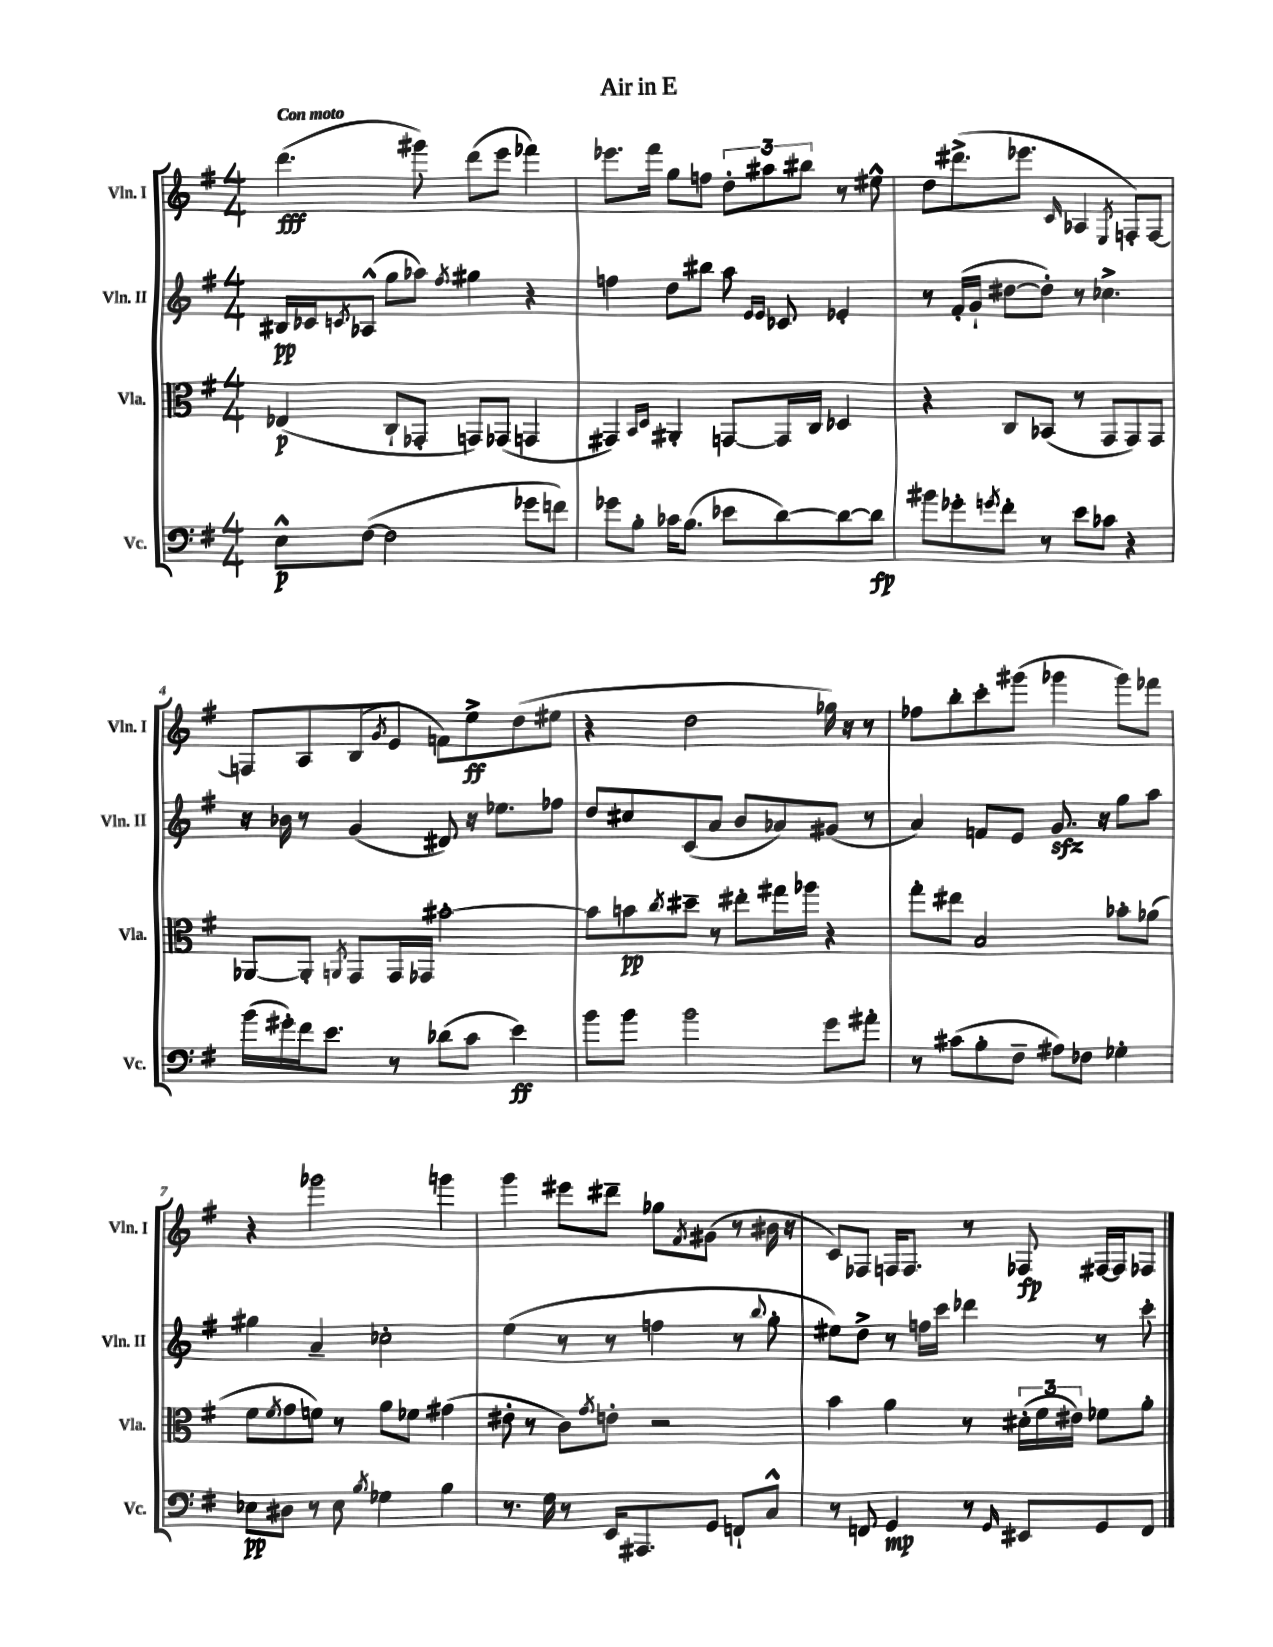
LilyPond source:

\header { title = "Air in E" }
<<
\new StaffGroup <<
\new Staff = "s0" \with { instrumentName = "Vln. I" shortInstrumentName = "Vln. I" } {
    \clef treble \key g \major \numericTimeSignature \time 4/4 \tempo "Con moto"
    d'''4.\fff( gis'''8) d'''8( e'''8 fes'''4) |
    ees'''8. fis'''16 g''8 f''8 \tuplet 3/2 { d''8-. ais''8 bis''8 } r8 eis''8-^ |
    d''8 dis'''8.->( ees'''8. \grace { c'16 } aes4 \acciaccatura { e8 } f8-.) f8~ |
    f8 a8 b8( \acciaccatura { g'8 } e'8 f'8) e''8->\ff d''8( eis''8 |
    r4 d''2 ges''16) r16 r8 |
    fes''8 b''8-. c'''8-. gis'''8( ges'''4 ges'''8) fes'''8 |
    r4 ges'''2 g'''4 |
    g'''4 eis'''8 dis'''8-- ges''8 \acciaccatura { fis'8 } gis'8( r8 bis'16 r16 |
    c'8) fes8 f16 f8. r8 fes8\fp fis16~ fis16 fes8 \bar "|." |
}
\new Staff = "s1" \with { instrumentName = "Vln. II" shortInstrumentName = "Vln. II" } {
    \clef treble \key g \major \numericTimeSignature \time 4/4
    bis16\pp ces'16 \acciaccatura { c'8 } aes8-^( g''8 aes''8) \acciaccatura { fis''8 } gis''4 r4 |
    f''4 d''8 bis''8 a''8 \grace { e'16 e'16 } ces'8 ees'4-. |
    r8 fis'16-.( g'16-! dis''8~ dis''8-.) r8 ces''4.-> |
    r16 bes'16 r8 g'4( dis'8) r16 ees''8. fes''8 |
    d''8 cis''8 c'8( a'8 b'8 aes'8) gis'8( r8 |
    a'4) f'8 e'8 g'8.\sfz r16 g''8 a''8 |
    gis''4 a'4-- ces''2-. |
    e''4( r8 r8 f''4 r8 \appoggiatura { b''8 } g''8-. |
    eis''8) d''8-> r8 f''16 c'''16 des'''4 r8 c'''8-. \bar "|." |
}
\new Staff = "s2" \with { instrumentName = "Vla." shortInstrumentName = "Vla." } {
    \clef alto \key g \major \numericTimeSignature \time 4/4
    ees4\p( c8-! ges,8-. g,8) ges,8( g,4 |
    gis,4) \grace { b,16 d16 } ais,4-. g,8~ g,16 c16 des4 |
    r4 c8 bes,8( r8 g,8 g,8) g,8 |
    aes,8~ aes,8-. \acciaccatura { a,8 } g,8 g,16 ges,16 bis'2~-. |
    bis'8 b'8\pp \acciaccatura { c''8 } dis''8-- r8 eis''8-. gis''16 aes''16 r4 |
    g''8-. eis''8 b2 bes'8-. aes'8( |
    fis'8 \acciaccatura { fis'8 } g'8 f'8) r8 a'8 fes'8 gis'4( |
    eis'8-. r8 c'8) \acciaccatura { g'8 } e'8-. r2 |
    b'4 a'4 r8 \tuplet 3/2 { dis'16-.( fis'16 eis'16) } fes'8 a'8-. \bar "|." |
}
\new Staff = "s3" \with { instrumentName = "Vc." shortInstrumentName = "Vc." } {
    \clef bass \key g \major \numericTimeSignature \time 4/4
    e8-^\p fis8~( fis2 ges'8 f'8) |
    ges'8 b8-. ces'16 b8.( ees'8 d'8~) d'8~ d'8\fp |
    bis'8 ges'8-. \acciaccatura { g'8 } fis'8-. r8 e'8 ces'8 r4 |
    b'16( gis'16-.) fis'16 e'8. r8 des'8( c'8 e'4\ff) |
    b'8 b'8 b'2 g'8 ais'8-. |
    r8 cis'8( b8-. fis8-- ais8) fes8 ges4-. |
    ees8\pp dis8 r8 ees8 \acciaccatura { b8 } ges4 b4 |
    r8. g16 r8 e,16 ais,,8. g,8 f,8-! c8-^ |
    r8 f,8 g,4\mp r8 \grace { g,16 } eis,8 g,8 f,8 \bar "|." |
}
>>
>>
